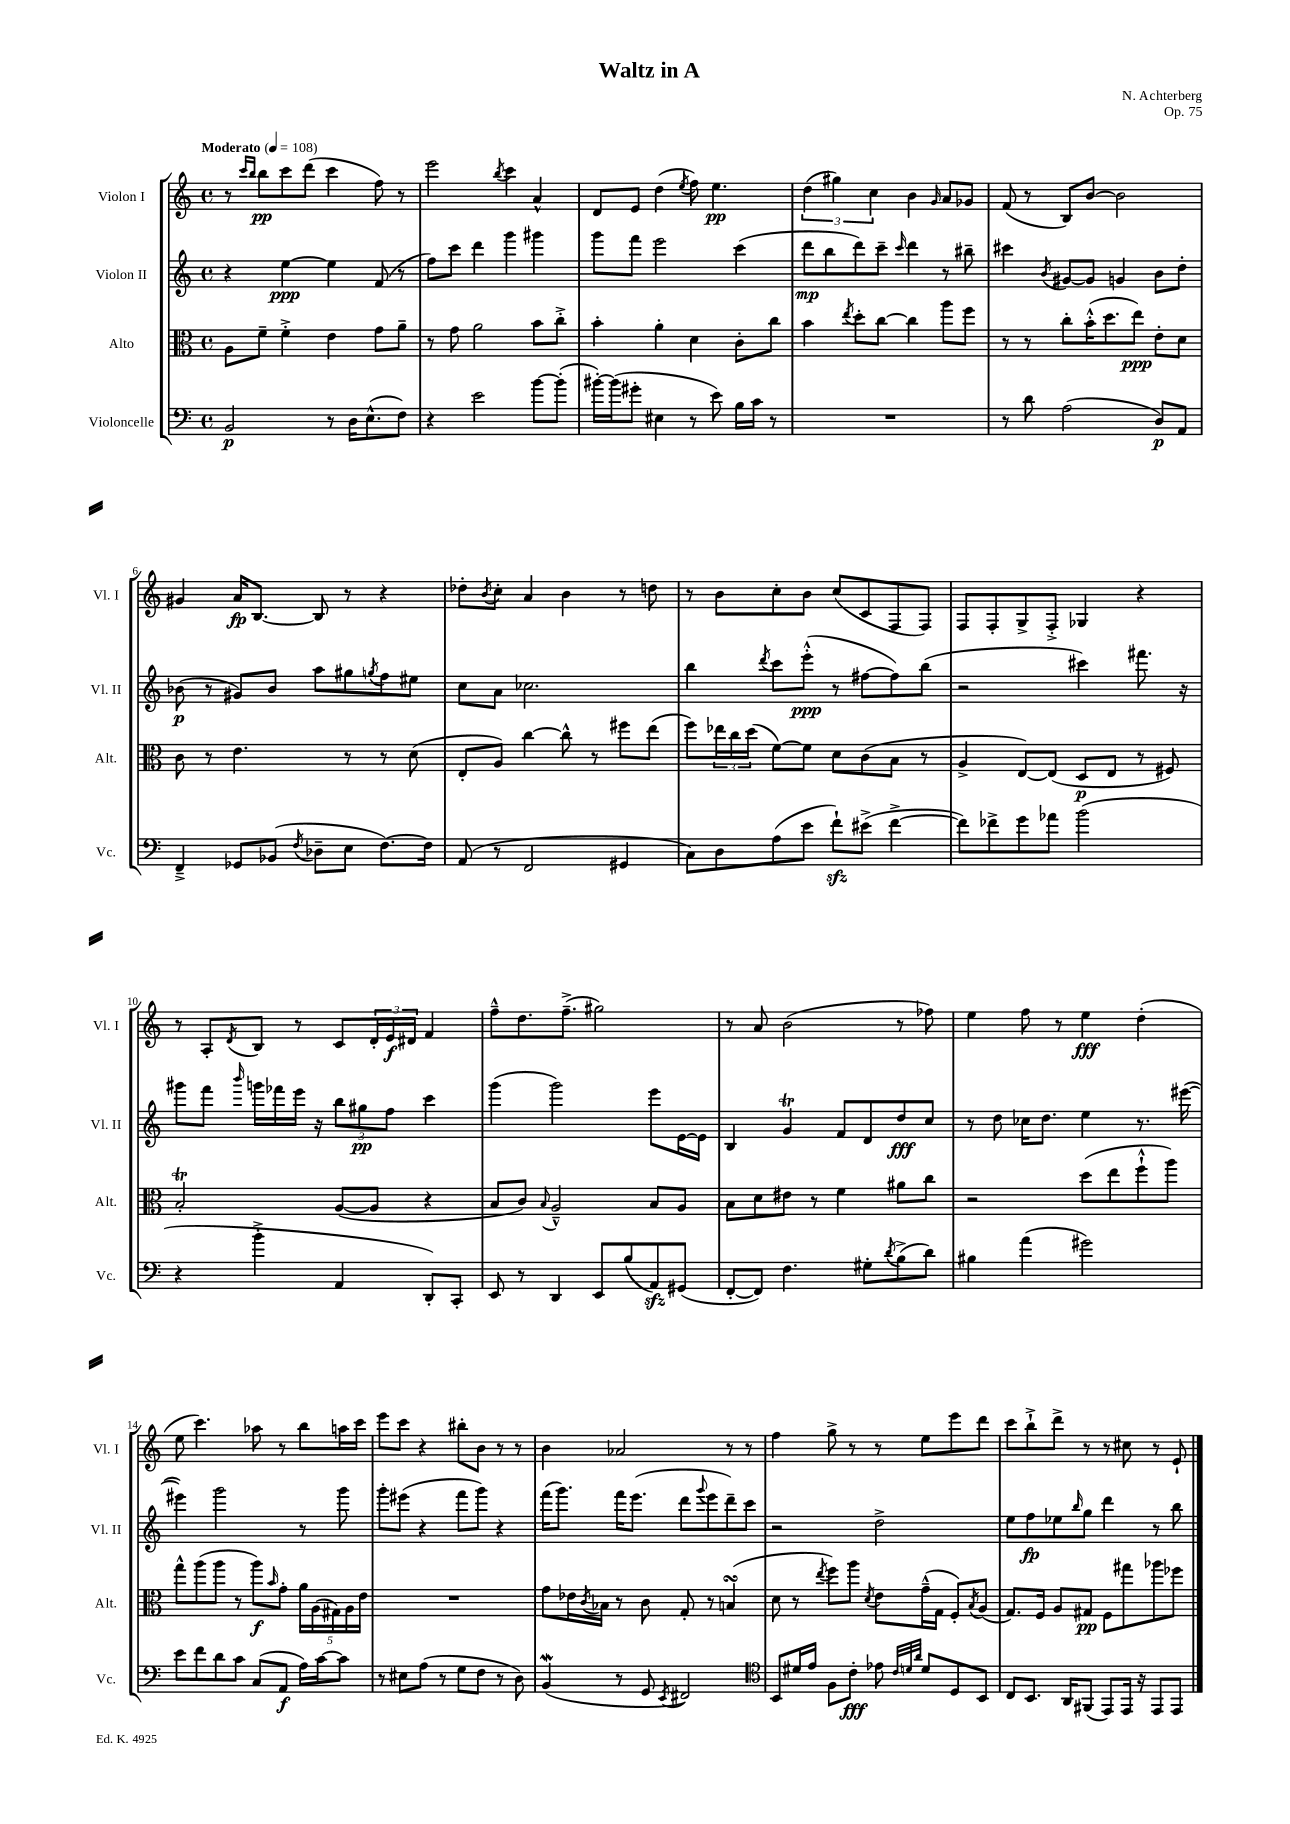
\header { title = "Waltz in A" composer = "N. Achterberg" opus = "Op. 75" }
<<
\new StaffGroup <<
\new Staff = "s0" \with { instrumentName = "Violon I" shortInstrumentName = "Vl. I" } {
    \clef treble \key c \major \defaultTimeSignature \time 4/4 \tempo "Moderato" 4 = 108
    r8 \grace { c'''16 b''16 } b''8\pp c'''8 d'''8( c'''4 f''8) r8 |
    e'''2 \acciaccatura { b''8 } c'''4 a'4-^ |
    d'8 e'8 d''4( \acciaccatura { e''8 } f''8) e''4.\pp |
    \tuplet 3/2 { d''4( gis''4) c''4 } b'4 \grace { g'16 } a'8 ges'8 |
    f'8( r8 b8) b'8~ b'2 |
    gis'4 a'16\fp b8.~ b8 r8 r4 |
    des''8-. \acciaccatura { b'8 } c''8-. a'4 b'4 r8 d''8 |
    r8 b'8 c''8-. b'8 c''8( c'8 f8 f8) |
    f8 f8-. g8-> f8-.-> ges4 r4 |
    r8 a8-. \acciaccatura { d'8 } b8 r8 c'8 \tuplet 3/2 { d'16-. e'16\f dis'16 } f'4 |
    f''8---^ d''8. f''8.--->( gis''2) |
    r8 a'8 b'2( r8 fes''8) |
    e''4 f''8 r8 e''4\fff d''4-.( |
    e''8 c'''4.) aes''8 r8 b''8 a''16 c'''16 |
    e'''8 c'''8 r4 bis''8-. b'8 r8 r8 |
    b'4 aes'2 r8 r8 |
    f''4 g''8-> r8 r8 e''8 e'''8 d'''8 |
    c'''8 b''8-!-> d'''8-> r8 r8 cis''8 r8 e'8-! \bar "|." |
}
\new Staff = "s1" \with { instrumentName = "Violon II" shortInstrumentName = "Vl. II" } {
    \clef treble \key c \major \defaultTimeSignature \time 4/4
    r4 e''4~\ppp e''4 f'8( r8 |
    f''8) c'''8 d'''4 g'''4 gis'''4 |
    g'''8 f'''8 e'''2 c'''4( |
    d'''8\mp b''8 d'''8) c'''8-- \grace { c'''16 } d'''4 r8 bis''8-- |
    cis'''4 \acciaccatura { b'8 } gis'8~ gis'8 g'4 b'8 d''8-. |
    bes'8\p( r8 gis'8) bes'8 a''8 gis''8 \acciaccatura { g''8 } f''8 eis''8 |
    c''8 a'8 ces''2. |
    b''4 \acciaccatura { d'''8 } c'''8 e'''8-.-^\ppp( r8 fis''8~ fis''8) b''8( |
    r2 cis'''4) fis'''8. r16 |
    gis'''8 f'''8 \grace { b'''16 } g'''16 fes'''16 e'''16 r16 \tuplet 3/2 { b''8 gis''8\pp f''8 } c'''4 |
    g'''4( g'''2) e'''8 e'16~ e'16 |
    b4 g'4\trill f'8 d'8 d''8\fff c''8 |
    r8 d''8 ces''16 d''8. e''4 r8. eis'''16~( |
    eis'''4) g'''2 r8 g'''8 |
    g'''8-. eis'''8( r4 f'''8 g'''8) r4 |
    f'''16( g'''8.) f'''16 e'''8.( d'''8 \appoggiatura { g'''8 } e'''8 d'''8--) c'''8 |
    r2 d''2-> |
    e''8 f''8\fp ees''8 \grace { b''16 } g''8 d'''4 r8 b''8 \bar "|." |
}
\new Staff = "s2" \with { instrumentName = "Alto" shortInstrumentName = "Alt." } {
    \clef alto \key c \major \defaultTimeSignature \time 4/4
    a8 f'8-- f'4-.-> e'4 g'8 a'8-- |
    r8 g'8 a'2 b'8 c''8-.-> |
    b'4-. a'4-. d'4 c'8-. c''8 |
    b'4 \acciaccatura { e''8 } d''8-. c''8~ c''4 a''8 f''8 |
    r8 r8 c''8-. b'16-.-^( d''8. e''8\ppp) e'8-. d'8 |
    c'8 r8 e'4. r8 r8 d'8( |
    e8-. a8) c''4~ c''8-^ r8 fis''8 e''8( |
    f''8) \tuplet 3/2 { ees''16 c''16 d''16( } f'8~) f'8 d'8 c'8( b8 r8 |
    a4-> e8~) e8( d8\p e8 r8 fis8) |
    b2-.\trill a8~( a8 r4 |
    b8 c'8) \appoggiatura { b8 } a2---^ b8 a8 |
    b8 d'8 eis'8 r8 f'4 ais'8 c''8 |
    r2 d''8( e''8 f''8-!-^ a''8) |
    g''8-^ a''8( a''8 r8 a''8\f) \grace { b'16 } g'8-. \tuplet 5/4 { a'16 a16( gis16) a16 e'16 } |
    R1 |
    g'8 ees'16 \acciaccatura { c'8 } bes16 r8 c'8 g8-. r8 b4\turn( |
    d'8 r8 \acciaccatura { e''8 } f''8) a''8 \acciaccatura { d'8 } e'8 g'16---^( g16 f8-.) \acciaccatura { b8 } a8( |
    g8.) f16 a8 gis8\pp f8 gis''8 aes''8 fes''8 \bar "|." |
}
\new Staff = "s3" \with { instrumentName = "Violoncelle" shortInstrumentName = "Vc." } {
    \clef bass \key c \major \defaultTimeSignature \time 4/4
    b,2\p r8 d16 e8.-^( f8) |
    r4 e'2 b'8~ b'8-.( |
    bis'16~-.) bis'16( gis'8-. eis4 r8 e'8) b16 c'16 r8 |
    R1 |
    r8 d'8 a2( d8\p) a,8 |
    f,4---> ges,8 bes,8( \acciaccatura { f8 } des8-- e8 f8.~) f16 |
    a,8( r8 f,2 gis,4 |
    c8) d8 a8( e'8 f'8-!\sfz) eis'8->( f'4~-> |
    f'8) fes'8-> g'8 aes'8 b'2( |
    r4 b'4-.-> a,4 d,8-.) c,8-. |
    e,8 r8 d,4 e,8 b8( a,8\sfz) gis,8( |
    f,8~-. f,8) f4. gis8-. \acciaccatura { d'8 } b8->( d'8) |
    bis4 a'4( gis'2) |
    e'8 f'8 d'8 c'8 c8( a,8\f a16) c'16~ c'8 |
    r8 eis8 a8( r8 g8 f8 r8 d8) |
    b,4\mordent( r8 g,8 \acciaccatura { e,8 } fis,2) |
    \clef tenor b,8 dis'16 e'16 f8 c'8-.\fff ees'8 \grace { c'32 d'32 a'32 } d'8 d8 b,8 |
    c8 b,8. a,16 fis,8( e,8) e,16 r16 e,8 e,8 \bar "|." |
}
>>
>>
